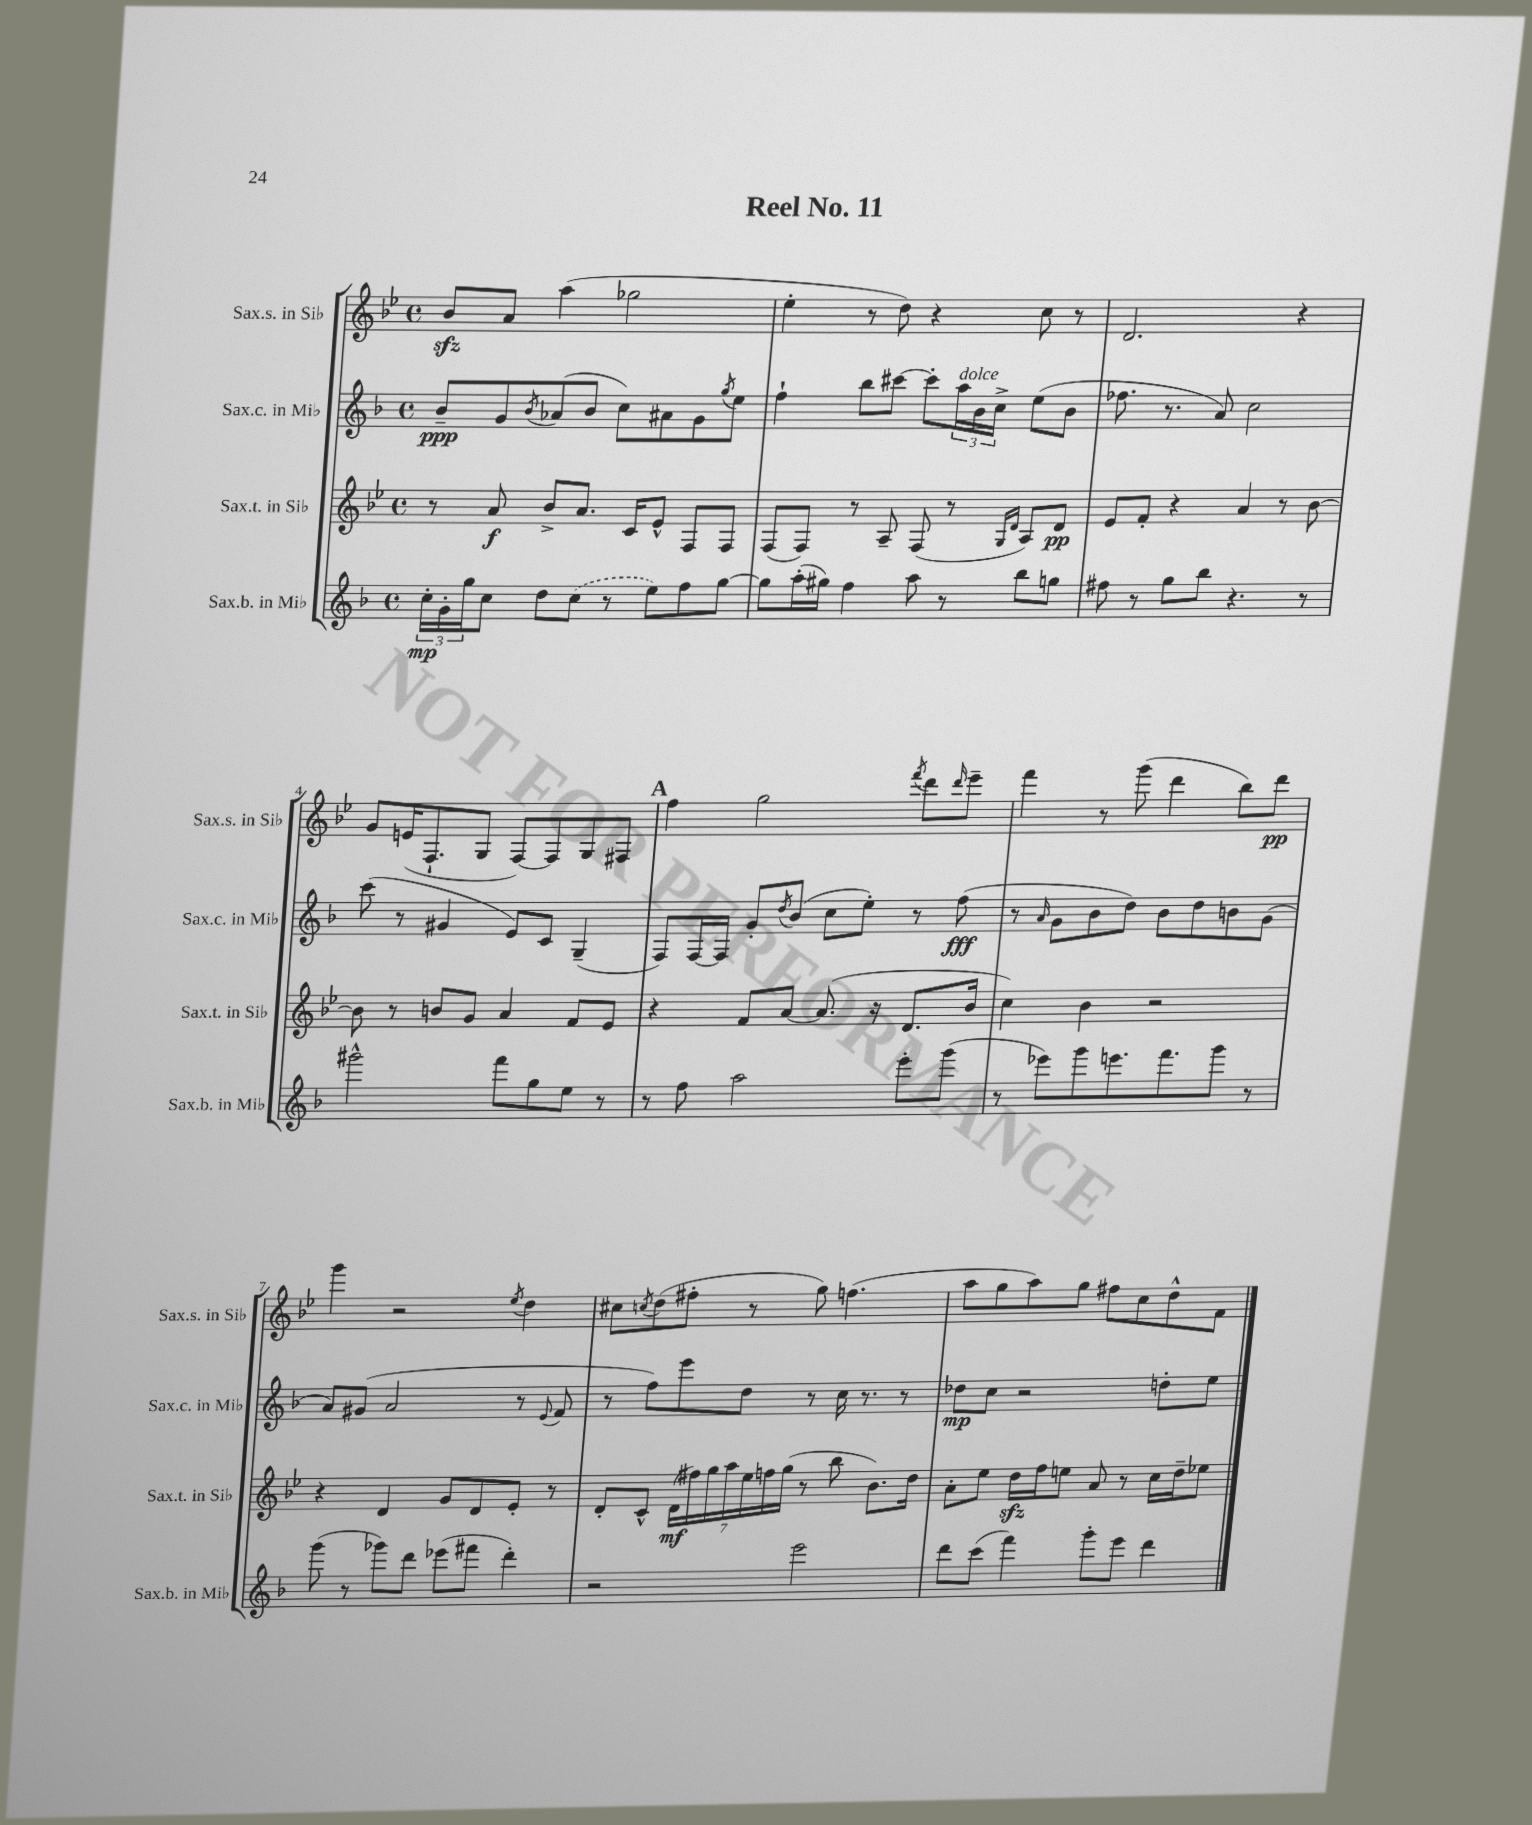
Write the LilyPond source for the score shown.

\header { title = "Reel No. 11" }
<<
\new StaffGroup <<
\new Staff = "s0" \with { instrumentName = "Sax.s. in Sib" shortInstrumentName = "Sax.s. in Sib" } {
    \clef treble \key bes \major \defaultTimeSignature \time 4/4
    bes'8\sfz a'8 a''4( ges''2 |
    ees''4-. r8 d''8) r4 c''8 r8 |
    d'2. r4 |
    g'8 e'16( f8.-! g8 f8~) f8 g8 fis8 |
    \mark \markup { \bold "A" } f''4 g''2 \acciaccatura { f'''8 } d'''8 \grace { d'''16 } ees'''8-- |
    f'''4 r8 g'''8( d'''4 bes''8) d'''8\pp |
    g'''4 r2 \acciaccatura { ees''8 } d''4 |
    cis''8 \acciaccatura { c''8 } d''8( fis''8-. r8 g''8) f''4.( |
    a''8 g''8 a''8) g''8 fis''8 c''8 d''8-^ f'8 \bar "|." |
}
\new Staff = "s1" \with { instrumentName = "Sax.c. in Mib" shortInstrumentName = "Sax.c. in Mib" } {
    \clef treble \key f \major \defaultTimeSignature \time 4/4
    bes'8--\ppp g'8 \acciaccatura { bes'8 } aes'8( bes'8 c''8) ais'8 g'8 \acciaccatura { g''8 } e''8 |
    f''4-! bes''8 cis'''8~ cis'''8-. \tuplet 3/2 { a''16^\markup { \italic "dolce" } bes'16 c''16-> } e''8( bes'8 |
    fes''8. r8. a'8) c''2 |
    c'''8( r8 gis'4 e'8) c'8 g4--( |
    \mark \markup { \bold "A" } f8) f16~ f16 g'8-. \acciaccatura { d''8 } bes'8( c''8 e''8-.) r8 f''8\fff( |
    r8 \grace { a'16 } g'8 bes'8 d''8) bes'8 d''8 b'8 g'8( |
    a'8) gis'8( a'2 r8 \appoggiatura { e'8 } f'8 |
    r8 f''8) e'''8 d''8 r8 c''16 r8. r8 |
    des''8\mp c''8 r2 d''8-. e''8 \bar "|." |
}
\new Staff = "s2" \with { instrumentName = "Sax.t. in Sib" shortInstrumentName = "Sax.t. in Sib" } {
    \clef treble \key bes \major \defaultTimeSignature \time 4/4
    r8 a'8\f bes'8-> a'8. c'16 ees'8-^ f8 f8 |
    f8( f8) r8 a8-- f8( r8 \grace { g16 d'16 } a8) d'8\pp |
    ees'8 f'8-. r4 a'4 r8 bes'8~ |
    bes'8 r8 b'8 g'8 a'4 f'8 ees'8 |
    \mark \markup { \bold "A" } r4 f'8 a'8~ a'8.( r16 d'8. bes'16 |
    c''4) bes'4 r2 |
    r4 d'4 g'8 d'8 ees'8-. r8 |
    d'8-. c'8-^ \tuplet 7/4 { d'16\mf( fis''16) g''16 a''16 ees''16 f''16 g''16( } r8 bes''8 bes'8.) d''16 |
    a'8-. ees''8 d''16\sfz f''16 e''8 a'8 r8 c''16 d''16-- ees''8 \bar "|." |
}
\new Staff = "s3" \with { instrumentName = "Sax.b. in Mib" shortInstrumentName = "Sax.b. in Mib" } {
    \clef treble \key f \major \defaultTimeSignature \time 4/4
    \tuplet 3/2 { c''16-.\mp g'16-. g''16 } c''8 d''8 \once \slurDashed c''8( r8 e''8) f''8 g''8~ |
    g''8 a''16-.( gis''16) f''4 a''8 r8 bes''8 g''8 |
    fis''8 r8 g''8 bes''8 r4. r8 |
    gis'''2-^ f'''8 g''8 e''8 r8 |
    \mark \markup { \bold "A" } r8 f''8 a''2 e'''8-. g'''8( |
    r8 ees'''8) g'''8 e'''8. f'''8. g'''8 r8 |
    g'''8( r8 ges'''8) d'''8 ees'''8( fis'''8 d'''4-.) |
    r2 e'''2 |
    d'''8 c'''8( f'''4) g'''8-. e'''8 d'''4 \bar "|." |
}
>>
>>
